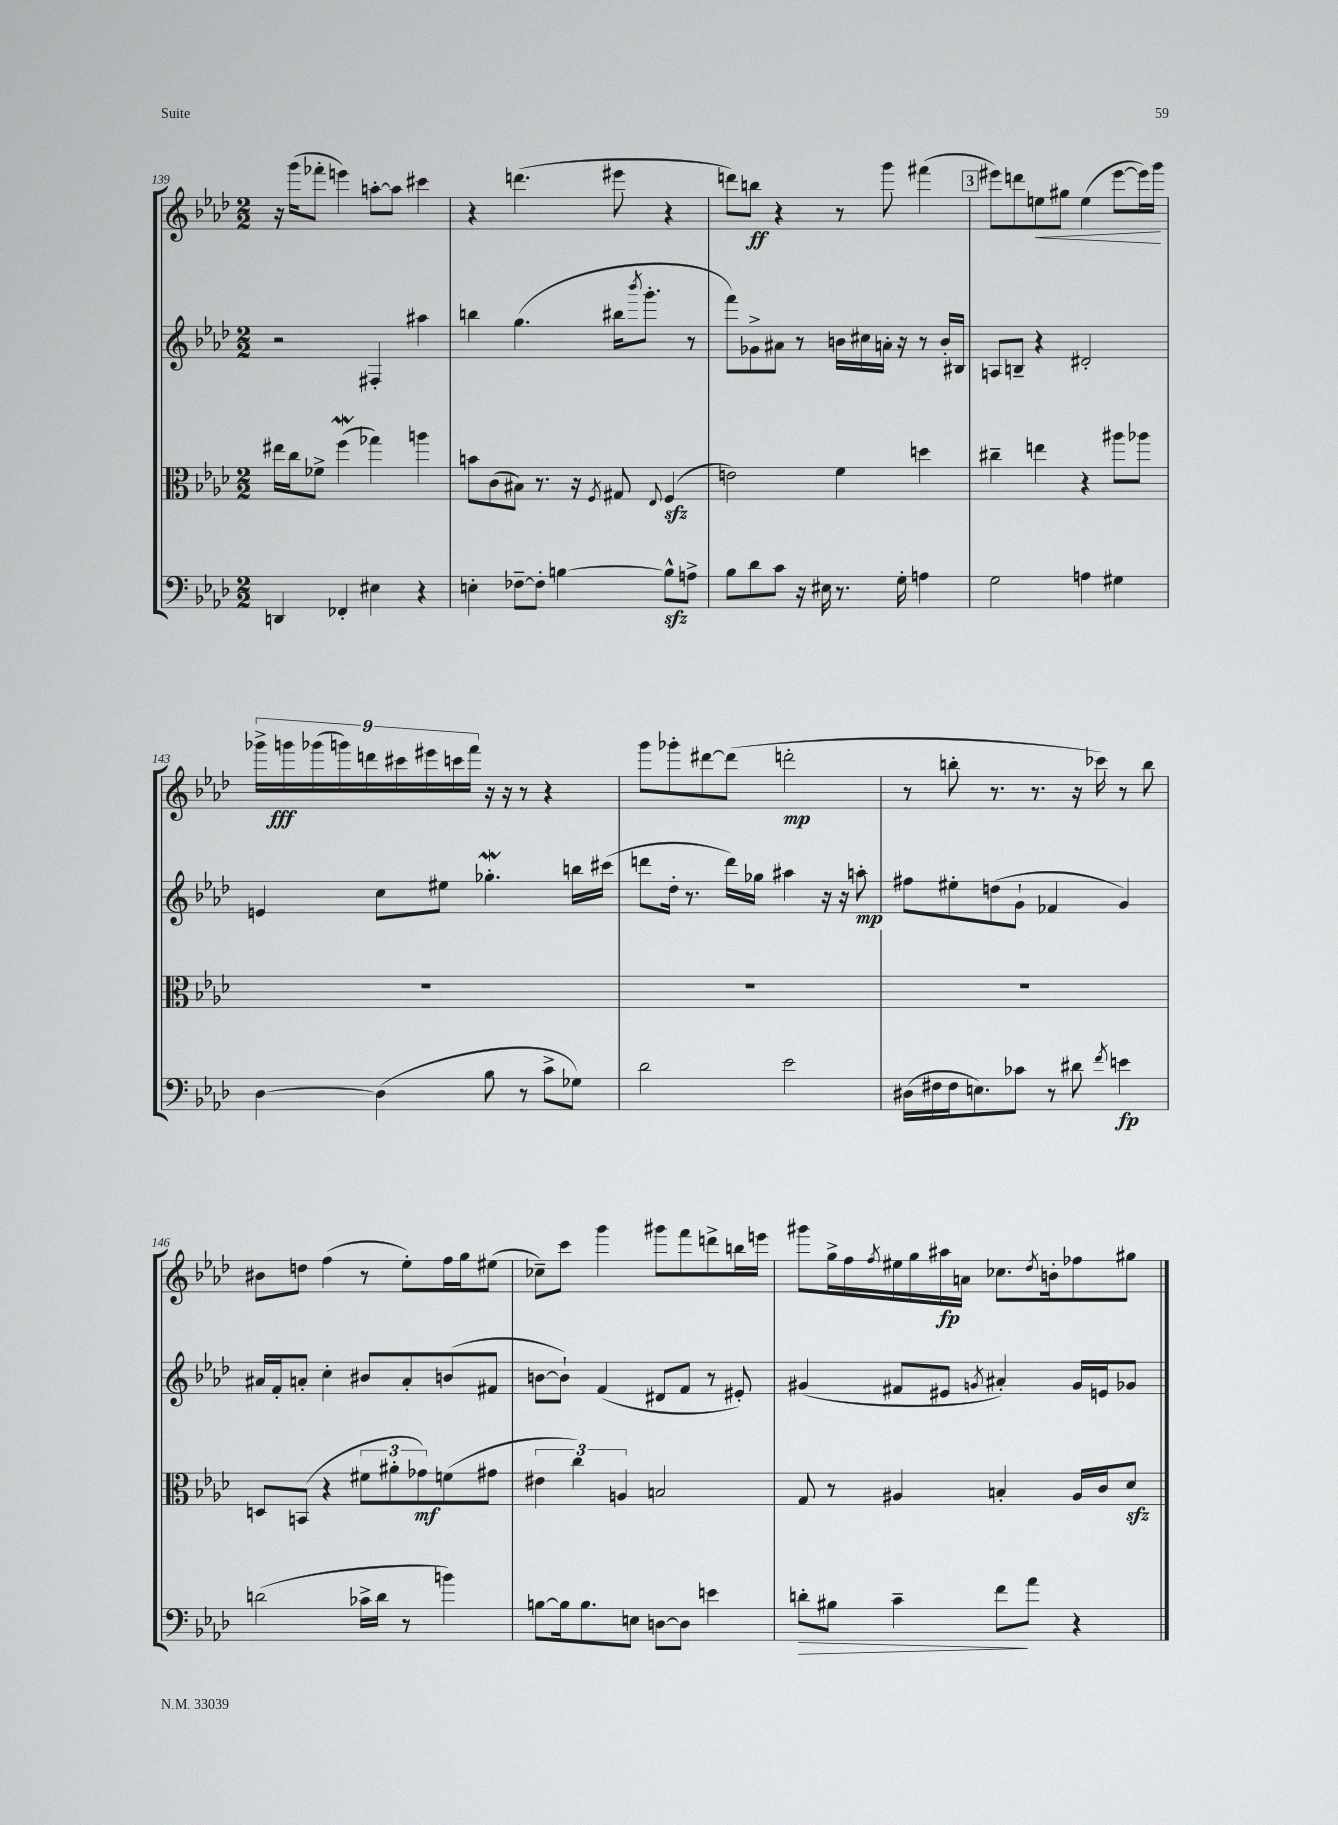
<<
\new StaffGroup <<
\new Staff = "s0" {
    \clef treble \key aes \major \numericTimeSignature \time 2/2
    r16 g'''16( fes'''8-. e'''4) a''8~-. a''8 cis'''4 |
    r4 d'''4.( eis'''8 r4 |
    d'''8) b''8\ff r4 r8 g'''8 fis'''4( |
    \mark \markup { \box "3" } eis'''8) d'''8 e''8\< gis''8 e''4( eis'''8~ eis'''16) g'''16\! |
    \tuplet 9/8 { ges'''16-> g'''16\fff ges'''16( g'''16) d'''16 cis'''16 eis'''16 c'''16 f'''16 } r16 r16 r8 r4 |
    g'''8 ges'''8-. dis'''8~ dis'''8( d'''2-.\mp |
    r8 b''8-. r8. r8. r16 ces'''16) r8 b''8 |
    bis'8 d''8 f''4( r8 ees''8-.) f''16 g''16 eis''8( |
    ces''8--) c'''8 g'''4 gis'''8 f'''8 d'''8-> b''16 e'''16 |
    gis'''8 g''16-> f''16 \acciaccatura { f''8 } eis''16 g''16 ais''16\fp a'16 ces''8. \acciaccatura { des''8 } b'16-. fes''8 gis''8 \bar "|." |
}
\new Staff = "s1" {
    \clef treble \key aes \major \numericTimeSignature \time 2/2
    r2 fis4-. ais''4 |
    b''4 g''4.( bis''16 \acciaccatura { bes'''8 } g'''8.-. r8 |
    f'''8) ges'8-> ais'8 r8 b'16 cis''16 a'16-. r16 r8 b'16-. bis16 |
    \mark \markup { \box "3" } a8 b8-- r4 dis'2-. |
    e'4 c''8 eis''8 ges''4.-.\mordent b''16 cis'''16( |
    d'''8 des''16-. r8. d'''16) ges''16 ais''4 r16 r16 a''8-.\mp |
    fis''8 eis''8-. d''8( g'8-! fes'4 g'4) |
    ais'16 f'16-. a'8-. c''4-. bis'8 a'8-. b'8( fis'8 |
    b'8~ b'8-!) f'4( dis'8 f'8 r8 eis'8-.) |
    gis'4( fis'8 eis'8 \acciaccatura { g'8 } ais'4-.) g'16 e'16 ges'8 \bar "|." |
}
\new Staff = "s2" {
    \clef alto \key aes \major \numericTimeSignature \time 2/2
    eis''16 c''16 fes'8-> f''4\mordent( ges''4) a''4 |
    b'8 c'8( bis8) r8. r16 \acciaccatura { f8 } gis8 \appoggiatura { ees8 } f4\sfz( |
    e'2) f'4 d''4 |
    \mark \markup { \box "3" } cis''4-- e''4 r4 ais''8 aes''8 |
    R1 |
    R1 |
    R1 |
    d8 b,8( r4 \tuplet 3/2 { fis'8 ais'8-. ges'8\mf) } f'8( gis'8 |
    \tuplet 3/2 { eis'4 c''4) a4 } b2 |
    g8 r8 ais4 b4-. ais16 c'16 des'8\sfz \bar "|." |
}
\new Staff = "s3" {
    \clef bass \key aes \major \numericTimeSignature \time 2/2
    d,4 fes,4-. eis4 r4 |
    e4-. fes8~-- fes8-. b4~ b8-^\sfz a8-> |
    bes8 des'8 c'8 r16 eis16 r8. g16-. a4 |
    \mark \markup { \box "3" } g2 a4 gis4 |
    des4~ des4( bes8 r8 c'8-> ges8) |
    des'2 ees'2 |
    dis16( fis16 fis16 e8.) ces'8 r8 dis'8 \acciaccatura { f'8 } e'4\fp |
    d'2( ces'16-> d'16 r8 b'4) |
    b8~ b16 b8. e8 d8~ d8 e'4 |
    d'8-.\> bis8 c'4-- f'8\! aes'8 r4 \bar "|." |
}
>>
>>
\layout { \context { \Score currentBarNumber = #139 } }
